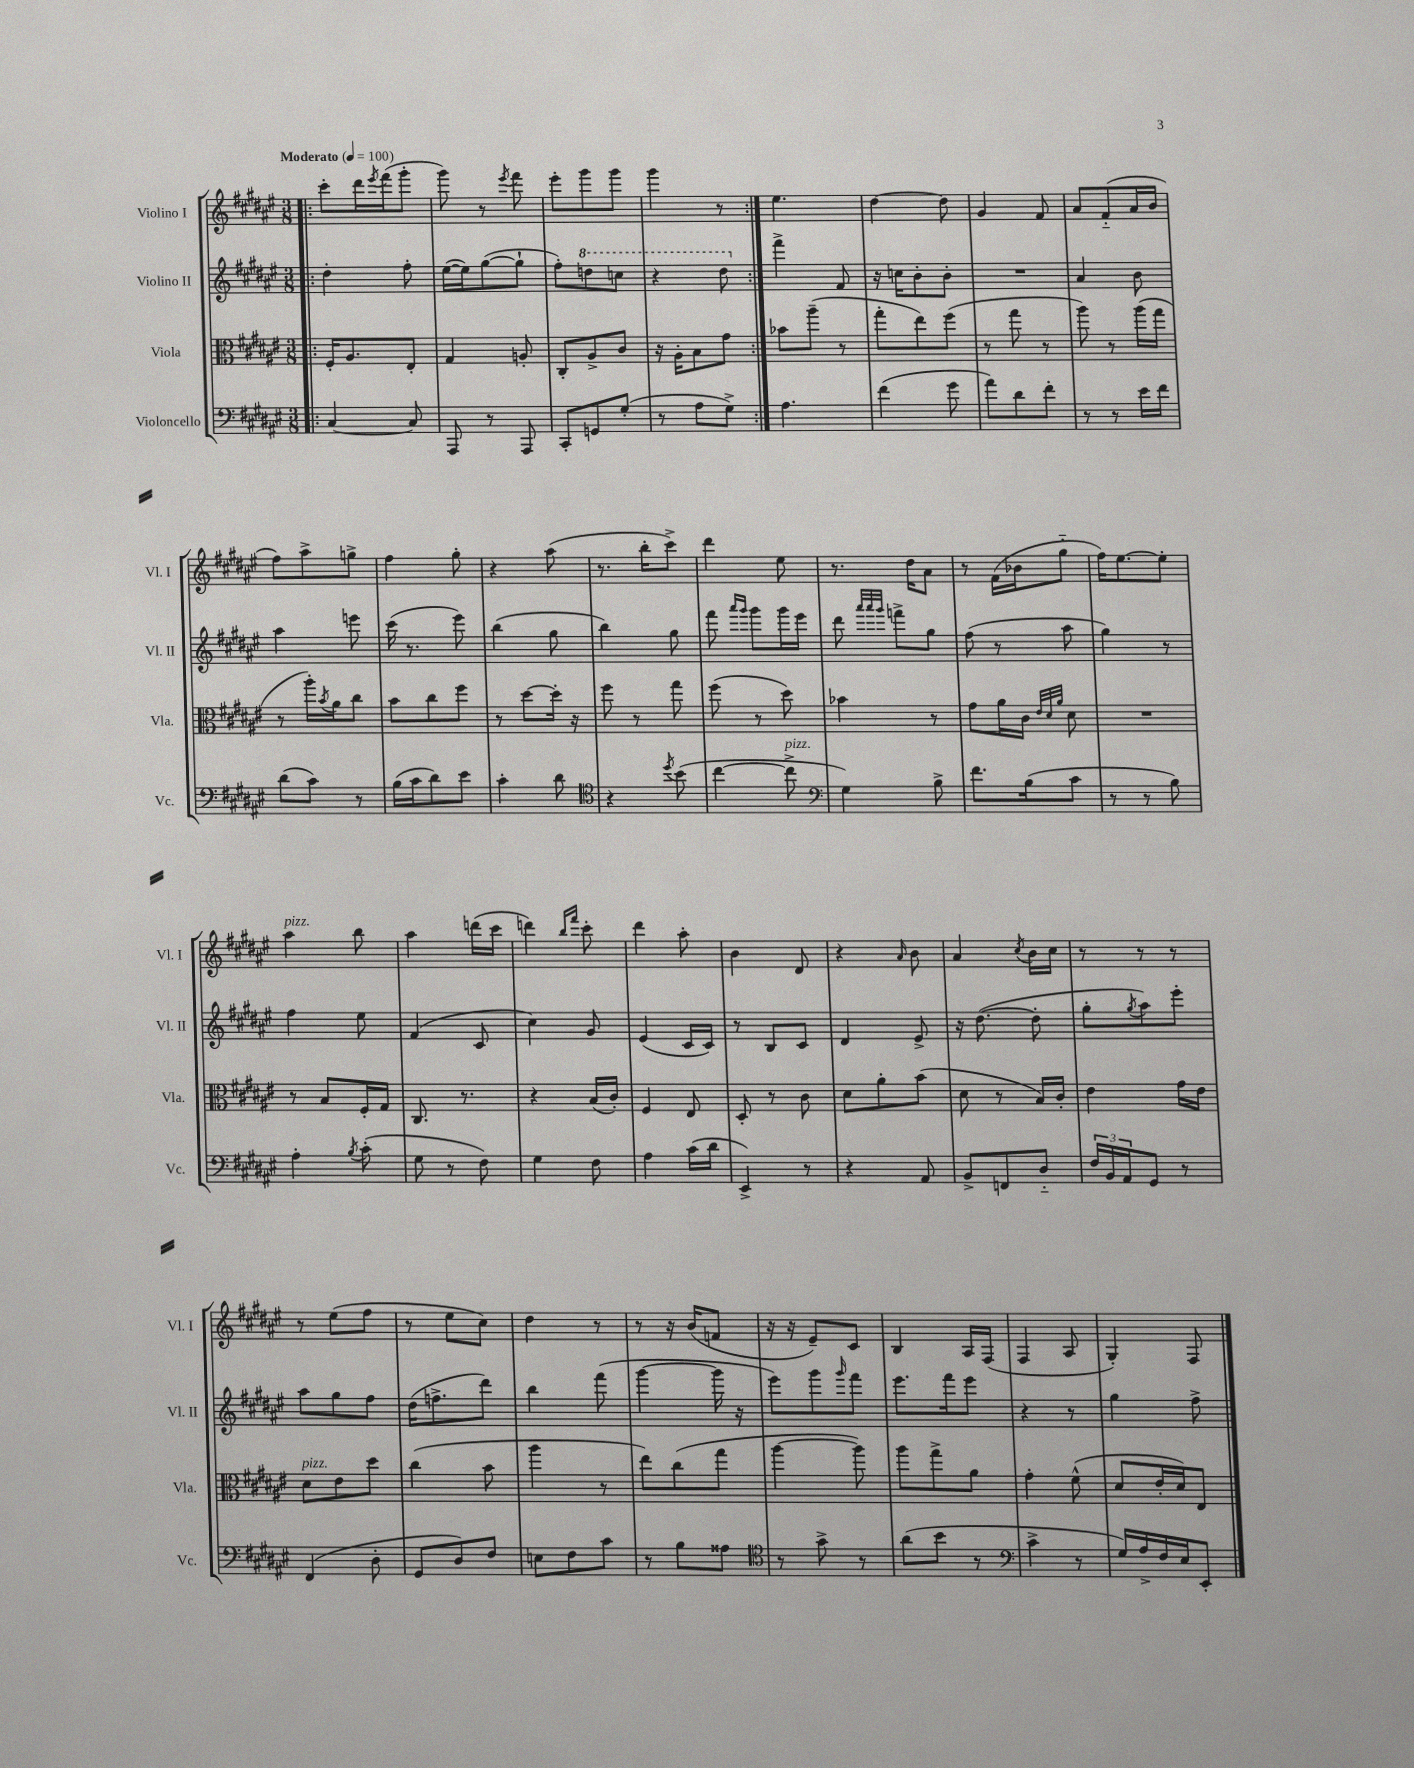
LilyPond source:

<<
\new StaffGroup <<
\new Staff = "s0" \with { instrumentName = "Violino I" shortInstrumentName = "Vl. I" } {
    \clef treble \key fis \major \numericTimeSignature \time 3/8 \tempo "Moderato" 4 = 100
    \repeat volta 2 { \bar ".|:" cis'''8-. dis'''16 \acciaccatura { eis'''8 } fis'''16( gis'''8-. |
    gis'''8) r8 \acciaccatura { eis'''8 } fis'''8 |
    eis'''8-. gis'''8 gis'''8 |
    gis'''4 r8 | }
    eis''4. |
    dis''4~ dis''8 |
    gis'4 fis'8 |
    ais'8 fis'8-_( ais'16 b'16 |
    fis''8) ais''8-> g''8-> |
    fis''4 gis''8-. |
    r4 ais''8( |
    r8. b''16-. cis'''8->) |
    dis'''4 eis''8 |
    r8. dis''16 ais'8 |
    r8 fis'16( bes'16 gis''8-_ |
    fis''16) eis''8.~ eis''8-. |
    ais''4^\markup { \italic "pizz." } b''8 |
    ais''4 d'''16( cis'''16 |
    d'''4) \grace { b''16 fis'''16 } cis'''8-. |
    dis'''4 ais''8-. |
    b'4 dis'8 |
    r4 \grace { ais'16 } b'8 |
    ais'4 \acciaccatura { cis''8 } b'16 cis''16 |
    r8 r8 r8 |
    r8 eis''8( fis''8 |
    r8 eis''8 cis''8) |
    dis''4 r8 |
    r8 r16 b'16( f'8 |
    r16 r16 eis'8--) cis'8 |
    b4 ais16 fis16( |
    fis4 ais8 |
    gis4-.) fis8 \bar "|." |
}
\new Staff = "s1" \with { instrumentName = "Violino II" shortInstrumentName = "Vl. II" } {
    \clef treble \key fis \major \numericTimeSignature \time 3/8
    \repeat volta 2 { \bar ".|:" dis''4-. fis''8-. |
    eis''16~( eis''16) gis''8~( gis''8-! |
    fis''8-.) \ottava #1 d'''8 c'''8 |
    r4 dis'''8 \ottava #0 | }
    fis'''4-> fis'8 |
    r16 c''16 b'8-. b'8-. |
    R4. |
    ais'4 b'8 |
    ais''4 e'''8 |
    cis'''16( r8. eis'''8) |
    b''4( gis''8 |
    b''4) gis''8 |
    fis'''8 \grace { ais'''16 gis'''16 } gis'''8 gis'''16 eis'''16 |
    dis'''8 \grace { ais'''32 ais'''32 gis'''32 } f'''8-> gis''8 |
    fis''8( r8 ais''8 |
    gis''4) r8 |
    fis''4 eis''8 |
    fis'4( cis'8 |
    cis''4) gis'8 |
    eis'4( cis'16 cis'16) |
    r8 b8 cis'8 |
    dis'4 eis'8-> |
    r16 dis''8.~( dis''8-. |
    gis''8-. \acciaccatura { gis''8 } ais''8) eis'''8-. |
    ais''8 gis''8 fis''8 |
    dis''16( f''8.-> dis'''8) |
    b''4 fis'''8( |
    gis'''4~ gis'''16 r16 |
    eis'''8) gis'''8 \grace { gis'''16 } fis'''8 |
    eis'''8. fis'''16 eis'''8 |
    r4 r8 |
    gis''4 fis''8-> \bar "|." |
}
\new Staff = "s2" \with { instrumentName = "Viola" shortInstrumentName = "Vla." } {
    \clef alto \key fis \major \numericTimeSignature \time 3/8
    \repeat volta 2 { \bar ".|:" fis16-. ais8. eis8-. |
    gis4 a8-. |
    cis8-. ais8-> cis'8 |
    r16 ais16-. b8 gis'8 | }
    bes'8 ais''8--( r8 |
    gis''8-. eis''8) fis''8( |
    r8 gis''8 r8 |
    ais''8) r8 ais''16( gis''16 |
    r8 ais''16-.) \acciaccatura { b'8 } ais'16 cis''8 |
    b'8 cis''8 fis''8 |
    r8 dis''8~ dis''16-. r16 |
    fis''8 r8 gis''8 |
    fis''8( r8 dis''8) |
    bes'4 r8 |
    gis'8 ais'16 cis'16 \grace { eis'32 dis'32 ais'32 } dis'8 |
    R4. |
    r8 b8 fis16-. gis16 |
    cis8. r8. |
    r4 b16( cis'16-.) |
    fis4 eis8 |
    dis8-. r8 cis'8 |
    dis'8 ais'8-. b'8( |
    dis'8 r8 b16) cis'16-. |
    eis'4 gis'16 eis'16 |
    dis'8^\markup { \italic "pizz." } eis'8 dis''8 |
    cis''4( b'8 |
    ais''4 r8 |
    eis''8) cis''8( gis''8 |
    ais''4~ ais''8) |
    ais''8 gis''8-> ais'8 |
    gis'4-. fis'8-^( |
    dis'8 eis'16-. dis'16) eis8 \bar "|." |
}
\new Staff = "s3" \with { instrumentName = "Violoncello" shortInstrumentName = "Vc." } {
    \clef bass \key fis \major \numericTimeSignature \time 3/8
    \repeat volta 2 { \bar ".|:" cis4~ cis8 |
    ais,,8 r8 ais,,8 |
    cis,8-. g,8 gis8-.( |
    r8 ais8 gis8->) | }
    ais4. |
    fis'4( gis'8 |
    ais'8) dis'8 fis'8-. |
    r8 r8 eis'16 fis'16 |
    dis'8( cis'8) r8 |
    b16( cis'16 dis'8) eis'8 |
    cis'4-. dis'8 |
    \clef tenor r4 \acciaccatura { dis''8 } b'8( |
    cis''4~ cis''8->^\markup { \italic "pizz." } |
    \clef bass gis4) b8-> |
    fis'8. b16( cis'8 |
    r8 r8 b8) |
    ais4-. \acciaccatura { b8 } cis'8-.( |
    gis8 r8 fis8) |
    gis4 fis8 |
    ais4 cis'16( dis'16 |
    eis,4->) r8 |
    r4 ais,8 |
    b,8-> f,8 dis8-_ |
    \tuplet 3/2 { fis16 b,16 ais,16 } gis,8 r8 |
    fis,4( dis8-. |
    gis,8 dis8) fis8 |
    e8 fis8 cis'8 |
    r8 b8 aisis8 |
    \clef tenor r8 gis'8-> r8 |
    ais'8( b'8 r8 |
    \clef bass cis'4-> r8 |
    gis16) ais16-> fis16 eis16 eis,8-. \bar "|." |
}
>>
>>
\layout { \context { \Score \remove "Bar_number_engraver" } }
